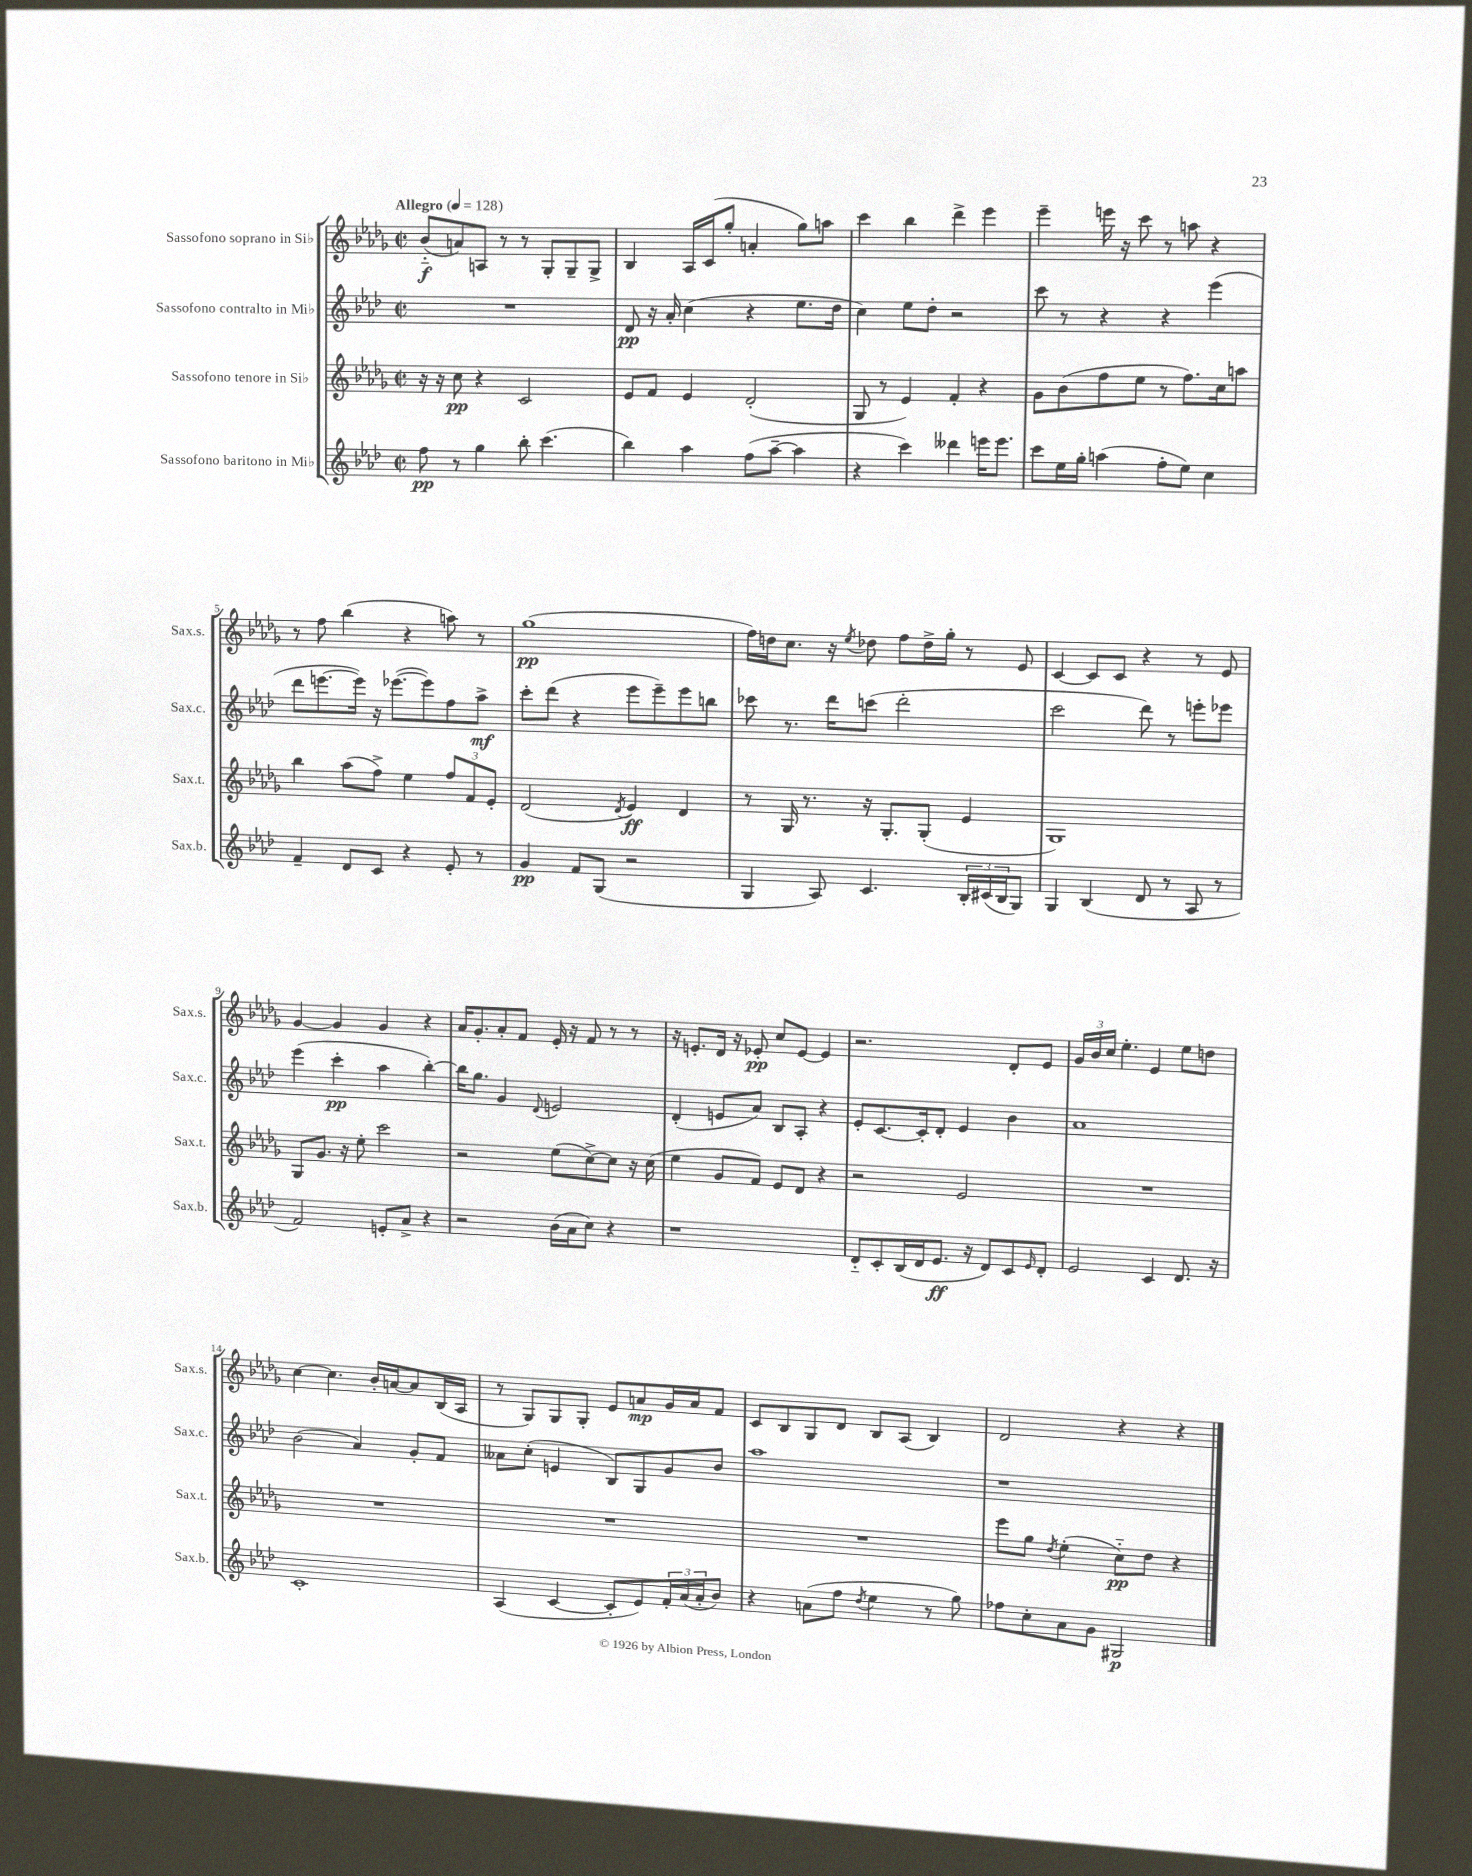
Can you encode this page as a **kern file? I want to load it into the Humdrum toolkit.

**kern	**kern	**kern	**kern
*staff4	*staff3	*staff2	*staff1
*clefG2	*clefG2	*clefG2	*clefG2
*k[b-e-a-d-]	*k[b-e-a-d-g-]	*k[b-e-a-d-]	*k[b-e-a-d-g-]
*M2/2	*M2/2	*M2/2	*M2/2
*met(c|)	*met(c|)	*met(c|)	*met(c|)
*MM128	*MM128	*MM128	*MM128
8ff	16r	1r	(8b-'~
.	16r	.	.
8r	8cc	.	8a)
4gg	4r	.	8A
.	.	.	8r
8bb-'	2c	.	8r
(4.ccc	.	.	8G-'
.	.	.	8G-~
.	.	.	8G-^
=	=	=	=
4bb-)	8e-	8d-	4B-
.	8f	16r	.
.	.	16a-'	.
4aa-	4e-	(4cc	16A-
.	.	.	(16c
.	.	.	8gg-'
(8ff	(2d-'	4r	4a'
[8aa-~	.	.	.
4aa-]	.	8.ee-	8gg-)
.	.	.	8aa
.	.	16dd-	.
=	=	=	=
4r	8G-	4cc)	4ccc
.	8r	.	.
4ccc)	4e-)	8ee-	4bb-
.	.	8dd-'	.
4ddd--	4f'	2r	4ddd-^
16eee	4r	.	4eee-
8.eee	.	.	.
=	=	=	=
8ccc	8g-	8ccc	4eee-~
16ee-	(8b-	8r	.
16gg'	.	.	.
(4aa	8ff	4r	16eee
.	.	.	16r
.	8ee-	.	8ccc
8ff'	8r	4r	8r
8ee-)	8.ff)	.	8aa
4cc	.	(4eee-	4r
.	16cc	.	.
.	8aa	.	.
=	=	=	=
4f~	4bb-	8ddd-	8r
.	.	[8.eee	8ff
8d-	(8aa-	.	(4bb-
.	.	16eee])	.
8c	8ff^)	16r	.
.	.	([8.eee-	.
4r	4ee-	.	4r
.	.	8eee-])	.
8e-'	12ff	8ff	8aa)
.	12f	.	.
8r	.	8aa-^	8r
.	12e-'	.	.
=	=	=	=
4g	(2d-	8ccc'	(1gg-
.	.	(8ddd-	.
8f	.	4r	.
(8G	.	.	.
.	8qd-	.	.
2r	4e-)	8eee-	.
.	.	8eee-~)	.
.	4d-	8eee-	.
.	.	8bb	.
=	=	=	=
4G	8r	8ccc-	16ff)
.	.	.	16dd
.	16G-	8.r	8.cc
.	8.r	.	.
8A-)	.	.	.
.	.	16ddd-	16r
.	.	.	8qee-
4.c	16r	(8ccc	8dd-
.	8.G-'	.	.
.	.	2ddd-'	8ff
.	(8G-'	.	16dd-^
.	.	.	16gg-'
24B-'	4e-	.	8r
(24c#	.	.	.
24B-	.	.	.
8G)	.	.	8e-
=	=	=	=
4G	1G-)	2ccc	[4c
(4B-	.	.	8c]
.	.	.	8c
8d-	.	8ddd-)	4r
8r	.	8r	.
8A-	.	8eee'	8r
8r	.	8eee-	8e-
=	=	=	=
2f)	8G-	(4eee-	[4g-
.	8.g-	.	.
.	.	4ccc'	4g-]
.	16r	.	.
.	8ee-'	.	.
8e'	2ccc	4aa-	4g-
8a-^	.	.	.
4r	.	[4bb-')	4r
=	=	=	=
2r	2r	16bb-]	16a-
.	.	8.gg	8.g-'
.	.	4g	8a-'
.	.	.	8f
.	.	8qqd-	.
(16b-	(8ee-	2e	16e-'
16a-	.	.	16r
8cc)	[8cc^)	.	8f
4r	8cc]	.	8r
.	16r	.	8r
.	(16cc	.	.
=	=	=	=
1r	4ee-	(4d-'	16r
.	.	.	8.e'
.	8g-	8e	16d-
.	.	.	16r
.	8f)	8a-)	8e-'
.	8e-	8B-	8cc
.	8d-	8A-'	[8e-
.	4r	4r	4e-]
=	=	=	=
8d-'~	2r	8e-'	2.r
8c'	.	[8.c	.
(16B-	.	.	.
16d-	.	16c']	.
8.e-	.	8d-'	.
.	2e-	4e-	.
16r	.	.	.
8d-)	.	.	.
8c	.	4b-	8d-'
16qqe-	.	.	.
8d-'	.	.	8e-
=	=	=	=
2e-	1r	1a-	24g-
.	.	.	24b-
.	.	.	24cc
.	.	.	4.ee-'
4c	.	.	4e-
8.d-	.	.	8ee-
.	.	.	8dd
16r	.	.	.
=	=	=	=
1c'	1r	(2b-	[4cc
.	.	.	4.cc]
.	.	4a-)	.
.	.	.	16b-'
.	.	.	[16a
.	.	8g'	8a]
.	.	8f	(16B-
.	.	.	16A-
=	=	=	=
(4A-	1r	8a--	8r
.	.	(8cc'	8G-)
[4c	.	4e	8G-
.	.	.	8G-'
8c']	.	8B-)	8e-
8e-)	.	8G	8a
24f'	.	8g	16g-
(24a-	.	.	.
.	.	.	16a
24a-'	.	.	.
8b-)	.	8b-	8f
=	=	=	=
4r	1r	1aa-	8c
.	.	.	8B-
(8a	.	.	8G-
8ff	.	.	8d-
8qdd-	.	.	.
4ee-	.	.	8B-
.	.	.	(8A-
8r	.	.	4B-)
8gg)	.	.	.
=	=	=	=
8ff-	8eee-	1r	2d-
8cc'	8gg-	.	.
.	8qdd-	.	.
8a-	(4ee-'	.	.
8g	.	.	.
2G#	8cc'~)	.	4r
.	8dd-	.	.
.	4r	.	4r
==	==	==	==
*-	*-	*-	*-
